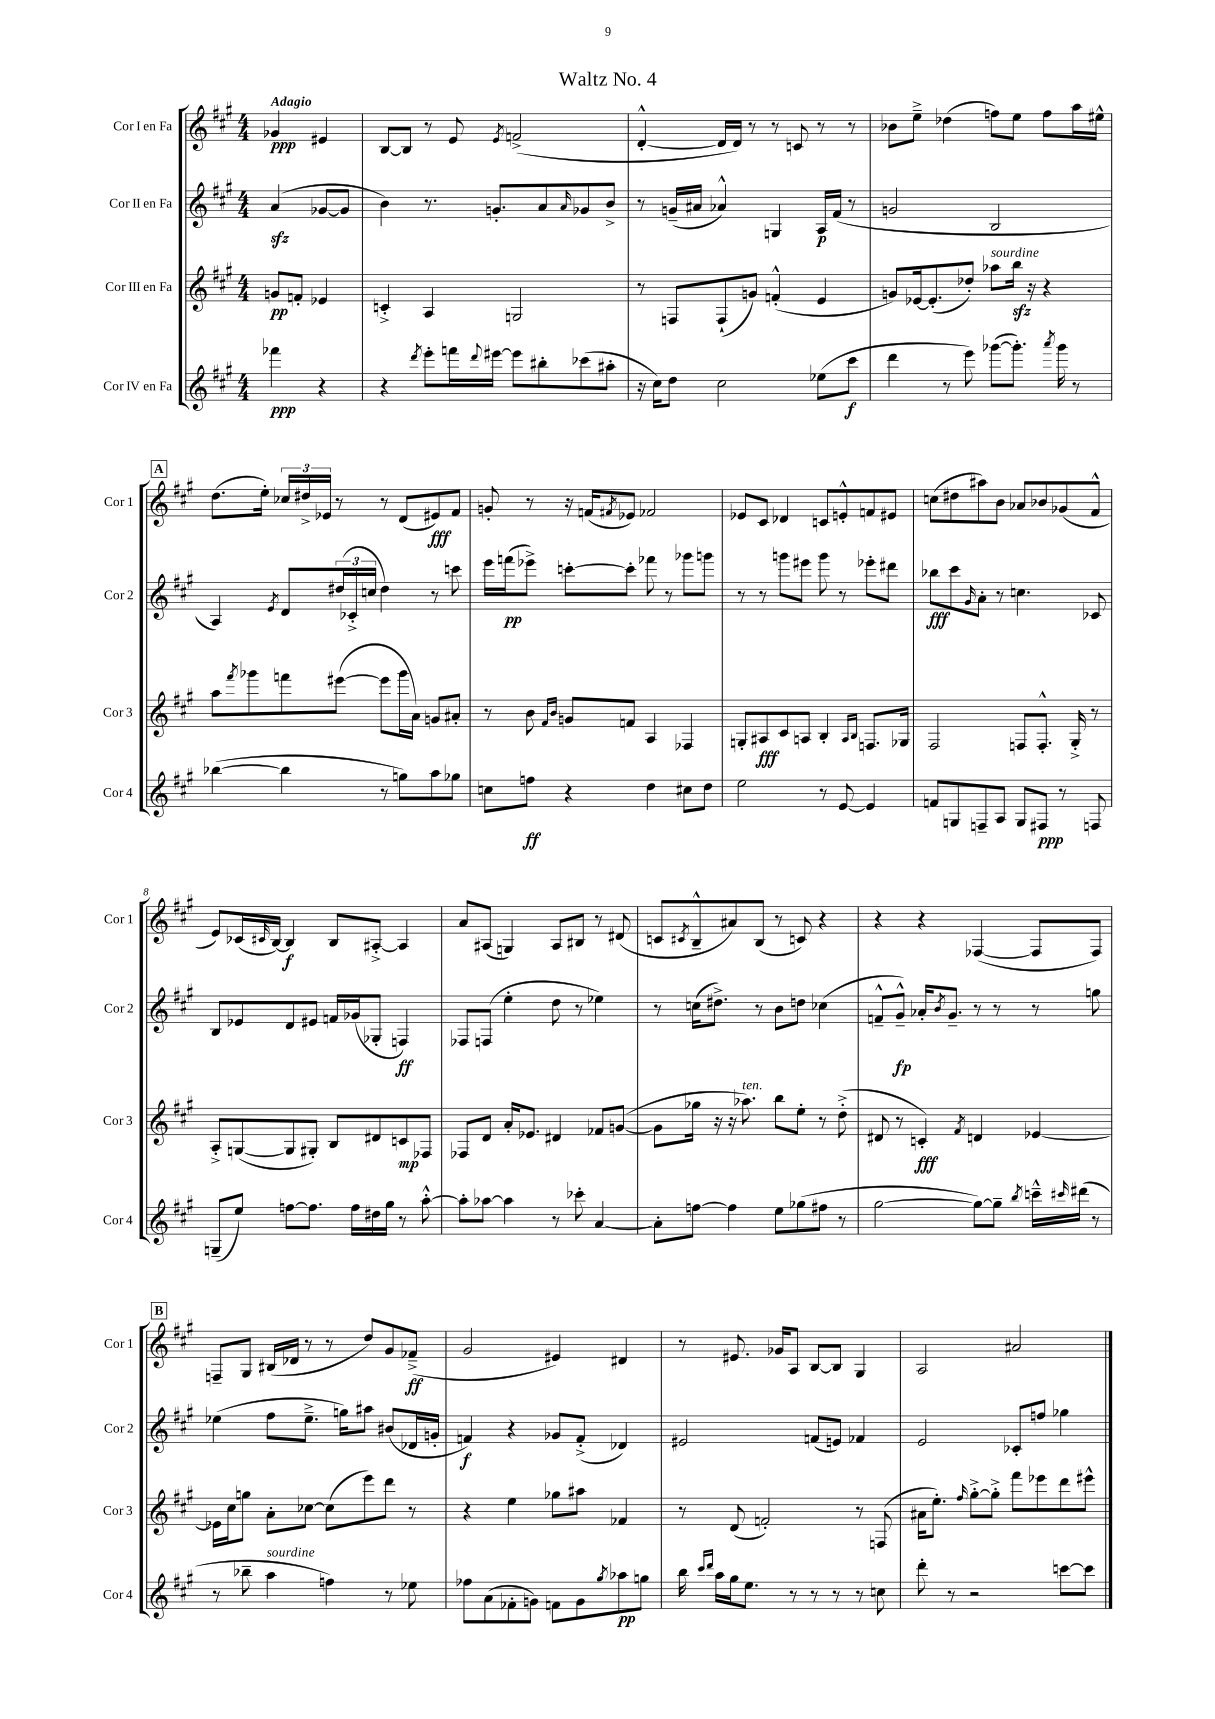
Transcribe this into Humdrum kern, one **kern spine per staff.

**kern	**kern	**kern	**kern
*staff4	*staff3	*staff2	*staff1
*clefG2	*clefG2	*clefG2	*clefG2
*k[f#c#g#]	*k[f#c#g#]	*k[f#c#g#]	*k[f#c#g#]
*M4/4	*M4/4	*M4/4	*M4/4
4fff-	8g	(4a	4g-
.	8f'	.	.
4r	4e-	[8g-	4e#
.	.	8g-]	.
=	=	=	=
4r	4c'^	4b)	[8B
.	.	.	8B]
8qddd	.	.	.
8eee'	4A	8.r	8r
16fff	.	.	8e
8qqddd	.	.	.
[16eee#	.	8.g'	.
.	.	.	8qe
8eee#]	2G	.	(2f^
8bb#'	.	8a	.
.	.	16qqa	.
(8ccc-	.	8g-	.
8aa#'	.	8b^	.
=	=	=	=
16r	8r	8r	[4d'^^
16cc#)	.	.	.
8dd	8F	(16g~	.
.	.	16a#	.
2cc#	(8F`	4a-^^)	16d]
.	.	.	16d)
.	8g)	.	8r
.	(4f'^^	4G	8r
.	.	.	8c
(8ee-	4e	16A	8r
.	.	(16f#	.
8ccc#	.	8r	8r
=	=	=	=
4ddd	8g)	2g	8b-
.	[16e-	.	8ee~^
.	(8.e-']	.	.
8r	.	.	(4dd-
8eee)	8dd-')	.	.
([8ggg-	8aa-	2B	8ff)
8.ggg-'])	16bb	.	8ee
.	16r	.	.
.	4r	.	8ff
8qaaa	.	.	.
16ggg-	.	.	.
8r	.	.	16aa
.	.	.	16ee#^^
=	=	=	=
([4bb-	8aa	4A)	(8.dd
.	8qfff#	.	.
.	8ggg-	.	.
.	.	.	16ee')
.	.	8qe	.
4bb-]	8fff	8d	24cc-
.	.	.	24dd#^
.	.	.	24e-
.	([8eee#	(24dd#	8r
.	.	24c-'^	.
.	.	24cc	.
8r	8eee#]	4dd#)	8r
8gg)	16ggg-	.	(8d
.	16a)	.	.
8aa	8g	8r	8e#)
8gg-	8a#'	8ccc	8f#
=	=	=	=
8cc	8r	16eee	8g'
.	.	(16fff	.
8ff	8b	8eee-^)	8r
.	16qqf#	.	.
.	16qqb	.	.
4r	8g	[8ccc'	16r
.	.	.	(16f
.	.	.	8qf#
.	8f	8ccc']	8e-)
4dd	4A	8fff-	2f-
.	.	8r	.
8cc#	4F-	8ggg-	.
8dd	.	8ggg	.
=	=	=	=
2ee	8G'	8r	8e-
.	8A#	8r	8c#
.	8c#	8ggg	4d-
.	8A	8eee#	.
8r	4B'	8ggg	8c
[8e	.	8r	8e'^^
.	16qqA	.	.
.	16qqB	.	.
4e]	8.F	8eee-'	8f
.	.	8ddd#	8e#
.	16G-	.	.
=	=	=	=
8f	2F#	8bb-	(8cc
8G	.	8ccc#	8dd#
.	.	16qqg#	.
8F~	.	8a'	8aa#)
8A	.	8r	8b
8G	8F	4.cc	8a-
8F#	8.F'^^	.	8b-
8r	.	.	(8g-
.	16G#'^	.	.
8F	8r	8c-	8f#^^
=	=	=	=
(8G~	8A'^	8B	8e)
8ee)	([8G	8e-	(16c-
.	.	.	16qqc#
.	.	.	[16B)
[8ff	8G]	8d	4B]
8.ff]	8G#')	8e#	.
.	8B	16f	8B
16ff	.	(16g-	.
16dd#	8d#	8G-'	[8A#'^
16gg#	.	.	.
8r	8c	4F)	4A#]
[8aa'^^	8F-	.	.
=	=	=	=
8aa']	8F-	8F-	8a
[8aa-	8d	(8F	(8A#
4aa-]	16a'	4ee'	4G)
.	8.e-	.	.
8r	4d#	8dd	8A#
8ccc-'	.	8r	8B#
[4a	8f-	4ee-)	8r
.	([8g	.	(8d#
=	=	=	=
8a']	8g]	8r	8c
.	.	.	8qc#
[8ff	16gg-	(16cc	8B~^^
.	16r	8.dd#^)	.
4ff]	16r	.	8a#)
.	8.aa-)	.	.
.	.	8r	(8B
8ee	8bb	8b	8r
(8gg-	8ee'	8dd	8c)
8ff#	8r	(4cc-	4r
8r	(8dd'^	.	.
=	=	=	=
[2gg#	8d#	8f~^^	4r
.	8r	8g#~^^)	.
.	4c')	16a-'	4r
.	.	8qb	.
.	.	8.g#~	.
.	8qf#	.	.
8gg#_)	4d	8r	([4F-
8gg#~]	.	8r	.
8qbb	.	.	.
16ccc~^^	[4e-	8r	8F-]
16qqccc#	.	.	.
(16ddd#	.	.	.
8r	.	8gg	8F-)
=	=	=	=
8r	16e-]	(4ee-	8F~
.	16cc#	.	.
8bb-~	8gg	.	8G#
4aa	8a'	8ff#	(16B#
.	.	.	16d-
.	[8cc-	8.ee-~^	8r
4ff)	(8cc-]	.	8r
.	.	16gg)	.
.	8eee)	8aa#	8dd)
8r	8ddd	(8b#	8g#
8ee-	8r	16d-	(8f-~^
.	.	16g'	.
=	=	=	=
8ff-	4r	4f)	2g#
(8a	.	.	.
8f-'	4ee	4r	.
8g)	.	.	.
8f	8gg-	8g-	4e#)
8g	8aa#	(8f'^	.
8qgg#	.	.	.
8aa-	4f-	4d-)	4d#
8gg	.	.	.
=	=	=	=
16bb	8r	2e#	8r
16qqccc#	.	.	.
16qqddd	.	.	.
16aa	.	.	.
16gg#	(8d	.	8.e#
8.ee	.	.	.
.	2f')	.	.
.	.	.	16g-
8r	.	.	8A
8r	.	(8f	[8B
8r	.	8e)	8B]
8r	8r	4f-	4G#
8cc	(8F	.	.
=	=	=	=
8ddd'	16a#	2e	2A
.	8.ee')	.	.
8r	.	.	.
.	16qqff#	.	.
2r	[8gg#'^	.	.
.	8gg#'^]	.	.
.	8fff#	8c-'	2a#
.	8eee-	8ff	.
[8ccc	8ddd	4gg-	.
8ccc]	8eee#^^	.	.
==	==	==	==
*-	*-	*-	*-
